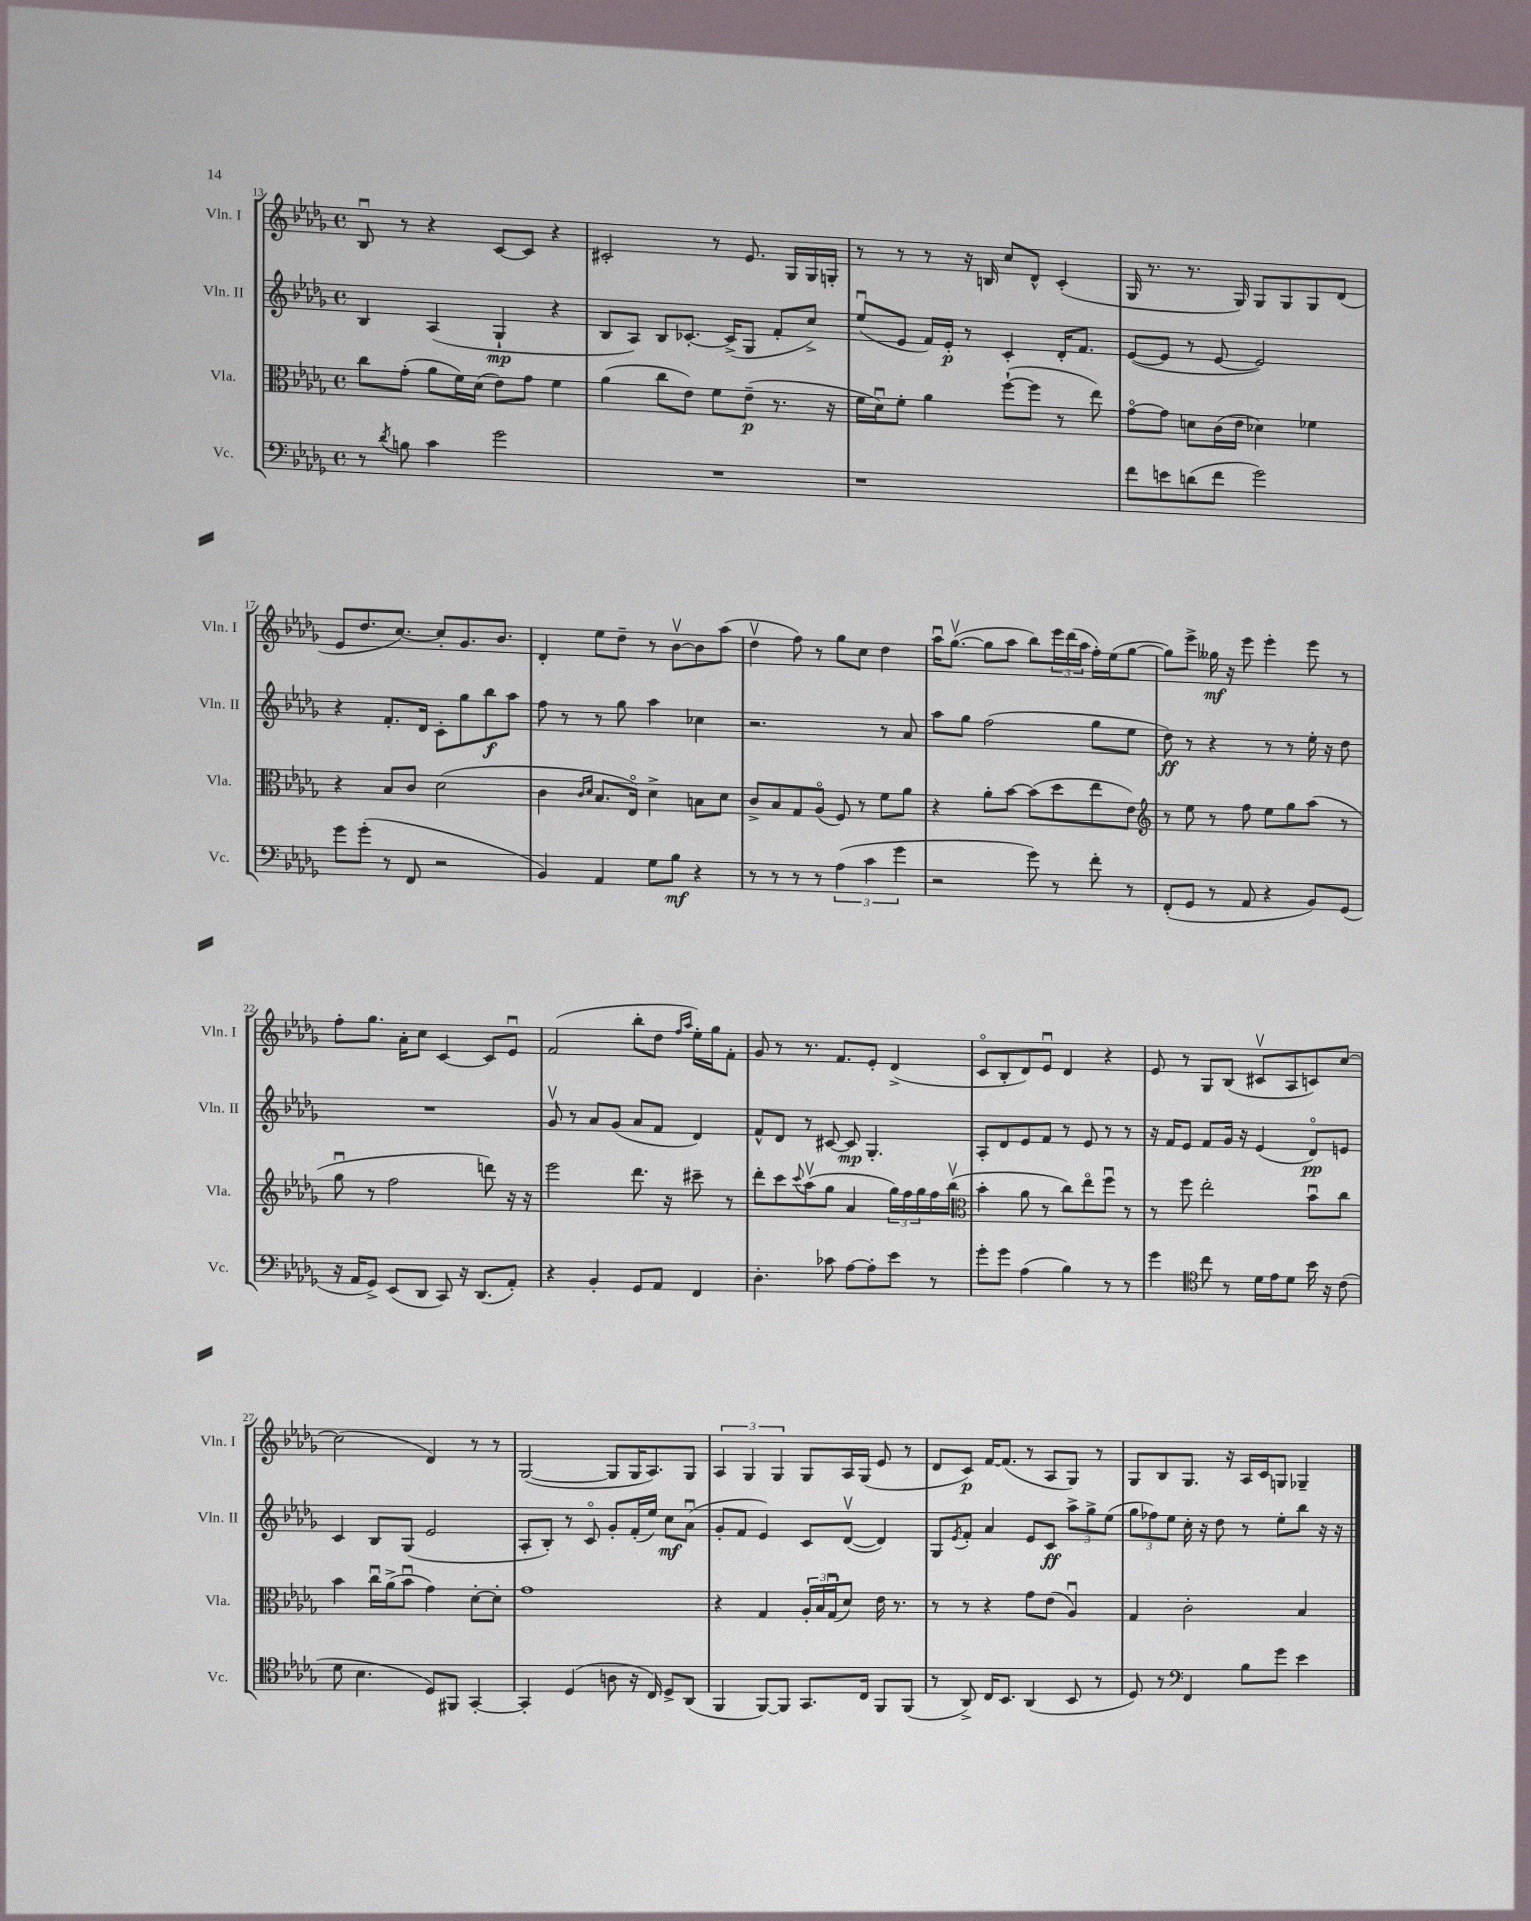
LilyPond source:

<<
\new StaffGroup <<
\new Staff = "s0" \with { instrumentName = "Vln. I" shortInstrumentName = "Vln. I" } {
    \clef treble \key des \major \defaultTimeSignature \time 4/4
    bes8\downbow r8 r4 c'8~ c'8 r4 |
    cis'2-. r8 ees'8. ges16 ges16 g16-. |
    r8 r8 r8 r16 b16 c''8 des'8-^ c'4-.( |
    ges16 r8. r8. ges16) ges8 ges8 ges8 des'8( |
    ees'8 des''8. c''8.~) c''8-. ges'8. bes'8. |
    des'4-. ees''8 des''8-- r8 bes'8~\upbow bes'8 aes''8( |
    des''4\upbow f''8) r8 ges''8 c''8 des''4 |
    aes''16\downbow ges''8.~\upbow( ges''8 aes''8 bes''8) \tuplet 3/2 { ees'''16 des'''16( aes''16 } f''16-.) ees''16( ges''8~ |
    ges''8) ees'''8-> geses''16\mf r16 ees'''8 ees'''4-. ees'''8 r8 |
    f''8-. ges''8. aes'16-. c''8 c'4~ c'8 ees'8\downbow |
    f'2( bes''8-. des''8 \grace { f''16 aes''16 } ees''16-.) ges''16 f'8-. |
    ges'8 r8 r8. f'8. ees'8-. des'4->( |
    c'8\flageolet bes8-. des'8) ees'8\downbow des'4 r4 |
    ees'8 r8 ges8 bes8( cis'8\upbow aes8 c'8) c''8~ |
    c''2( des'4) r8 r8 |
    ges2~( ges8 ges16 aes8.) ges8 |
    \tuplet 3/2 { aes4 ges4 ges4 } ges8 aes16 ges16( ees'8 r8 |
    des'8 c'8\p) f'16~ f'8.( r8 aes8 ges8) r8 |
    ges8 bes8 ges8. r16 aes16 c'16 g8 ges4-- \bar "|." |
}
\new Staff = "s1" \with { instrumentName = "Vln. II" shortInstrumentName = "Vln. II" } {
    \clef treble \key des \major \defaultTimeSignature \time 4/4
    bes4 aes4( ges4-!\mp r4 |
    bes8 aes8) bes8 ces'8.~-. ces'16->( ges8 f'8-. c''8->) |
    ees''8\downbow( ees'8 f'16) ees'16-.\p r8 c'4-. des'16-. f'8. |
    ees'8~( ees'8 r8 ees'8~ ees'2) |
    r4 f'8.-. des'16 c'8-. ges''8 bes''8\f aes''8 |
    f''8 r8 r8 ges''8 aes''4 ces''4 |
    r2. r8 aes'8 |
    aes''8 ges''8 f''2( ges''8 ees''8 |
    des''8\ff) r8 r4 r8 r8 ees''16-. r16 des''8 |
    R1 |
    ges'8\upbow r8 aes'8 ges'8( aes'8 f'8 des'4) |
    f'8-^ des'8 r8 cis'8~ cis'8\mp ges4.-. |
    aes8-. des'8 ees'8 f'8 r8 ees'8 r8 r8 |
    r16 f'16 ees'8 f'8 ges'16 r16 ees'4( des'8\flageolet\pp) e'8 |
    c'4 bes8 ges8( ees'2 |
    aes8-. bes8-.) r8 c'8\flageolet ges'8-. f'16-.( ees''16) c''8\mf aes'8\downbow( |
    ges'8-. f'8 ees'4) c'8 des'8~\upbow( des'4) |
    ges8 \acciaccatura { ees'8 } f'8-. aes'4 ees'8 c'8\ff \tuplet 3/2 { aes''8-> ges''8-> ees''8( } |
    \tuplet 3/2 { ges''8 fes''8) ees''8 } c''16-. r16 des''8 r8 ees''8-. bes''8 r16 r16 \bar "|." |
}
\new Staff = "s2" \with { instrumentName = "Vla." shortInstrumentName = "Vla." } {
    \clef alto \key des \major \defaultTimeSignature \time 4/4
    c''8 ges'8-.( aes'8 f'16) des'16( ees'8) ges'8 f'4 |
    aes'4( c''8 ees'8) f'8 ees'8--\p( r8. r16 |
    f'16 des'16\downbow) f'8-. aes'4 f''8~-!( f''8 r8 ees''8) |
    ges'8~\flageolet ges'8 d'8 c'16( ees'16 des'4) fes'4 |
    r4 bes8 c'8 des'2( |
    c'4 \grace { c'16 des'16 } bes8. ees16\flageolet) des'4-> b8 des'8 |
    c'8-> bes8 ges8 aes8\flageolet( f8) r8 f'8 aes'8 |
    r4 aes'8-. bes'8~ bes'8( des''8 ees''8 ees'8) |
    \clef treble r8 ees''8 r8 f''8 ees''8 ges''8 aes''8( r8 |
    ges''8\downbow r8 f''2 d'''8) r16 r16 |
    ees'''2 des'''8. r16 cis'''8-- r8 |
    des'''8-. c'''8 \appoggiatura { c'''8 } aes''8\upbow( ges''8 aes'4 \tuplet 3/2 { ges''16) f''16 ges''16 } f''16 bes''16\upbow( |
    \clef alto bes'4-. aes'8 r8 c''8) ees''8\flageolet f''8\downbow r8 |
    r8 f''8 ees''2-. bes'8\downbow c''8 |
    bes'4 c''16\downbow aes'16->( bes'8\downbow ges'4) des'8~-. des'8-. |
    ges'1 |
    r4 ges4 \tuplet 3/2 { aes16-. bes16 ges16\downbow( } des'8) ees'16 r8. |
    r8 r8 r4 ges'8 ees'8( aes4\downbow) |
    ges4 c'2-. bes4 \bar "|." |
}
\new Staff = "s3" \with { instrumentName = "Vc." shortInstrumentName = "Vc." } {
    \clef bass \key des \major \defaultTimeSignature \time 4/4
    r8 \acciaccatura { des'8 } b8 c'4 ges'2 |
    R1 |
    r1 |
    f'8 e'8 d'8( f'8 ges'2) |
    ges'8 ges'8-.( r8 f,8 r2 |
    bes,4) aes,4 ges8 bes8\mf r4 |
    r8 r8 r8 r8 \tuplet 3/2 { aes4( c'4 ges'4 } |
    r2 ges'8) r8 f'8-. r8 |
    f,8-.( ges,8 r8 aes,8 r4 bes,8) ges,8( |
    r16 aes,16 ges,8->) ees,8( des,8 c,8) r16 des,8.( aes,8-.) |
    r4 bes,4-. ges,8 aes,8 f,4 |
    des4.-. ces'8 aes8~ aes8-. ees'8 r8 |
    ges'8-. ges'8 aes4( bes4) r8 r8 |
    ges'4 \clef tenor c''8 r8 des'16 ees'16 des'8 bes'16 r16 c'8( |
    des'8 bes4. des8) fis,8 ges,4~-. |
    ges,4-. des4( a8 r16 c16) des8-> aes,8( |
    f,4 f,8~) f,8 ges,8. c16 f,8 f,8( |
    r8 aes,8->) c16 bes,8. aes,4( bes,8 r8 |
    des8) r8 \clef bass f,4 bes8 ges'8 ees'4 \bar "|." |
}
>>
>>
\layout { \context { \Score currentBarNumber = #13 } }
